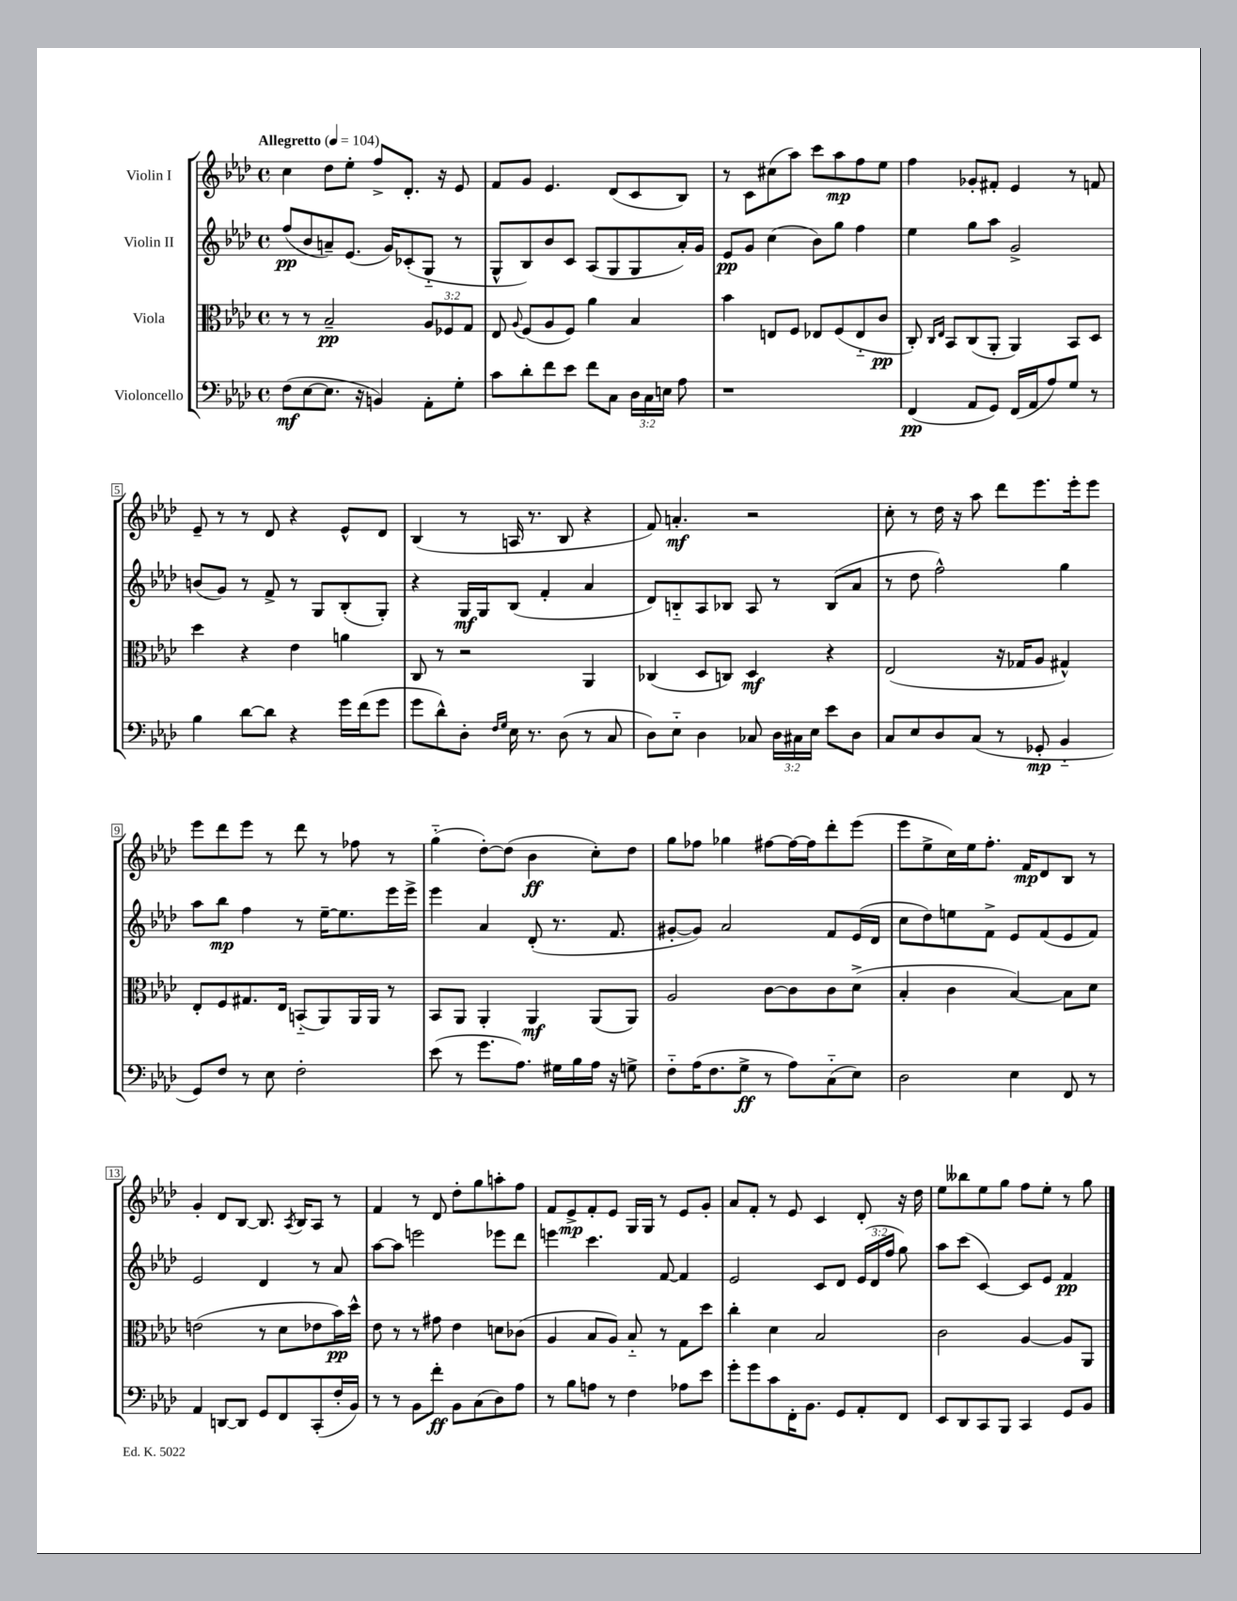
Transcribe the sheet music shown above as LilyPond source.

<<
\new StaffGroup <<
\new Staff = "s0" \with { instrumentName = "Violin I" } {
    \clef treble \key aes \major \defaultTimeSignature \time 4/4 \tempo "Allegretto" 4 = 104
    \autoBeamOff c''4 des''8[ ees''8]-. f''8[-> des'8.]-. r16 ees'8 |
    f'8[ g'8] ees'4. des'8[( c'8 bes8]) |
    r8 c'8[ cis''8( aes''8]) c'''8[ aes''8\mp f''8 ees''8] |
    f''4 ges'8[-. fis'8]-. ees'4 r8 f'8 |
    ees'8-- r8 r8 des'8 r4 ees'8[-^ des'8] |
    bes4( r8 a16 r8. bes8 r4 |
    f'8) a'4.-.\mf r2 |
    c''8-. r8 des''16 r16 aes''8 des'''8[ ees'''8. ees'''16-. ees'''8] |
    ees'''8[ des'''8 ees'''8] r8 des'''8 r8 fes''8 r8 |
    g''4-_( des''8[~-.) des''8]( bes'4\ff c''8[-.) des''8] |
    g''8[ fes''8] ges''4 fis''8[~ fis''16~ fis''16 des'''8-. ees'''8]( |
    ees'''8[ ees''8-> c''16) ees''16 f''8.]-. f'16[\mp des'8 bes8] r8 |
    g'4-. des'8[ bes8]~ bes8. \acciaccatura { aes8 } bes16[ aes8] r8 |
    f'4 r8 des'8 des''8[-. g''8 a''8-. f''8] |
    f'8[ ees'8->\mp f'8-. ees'8] g16[ g16] r8 ees'8[ g'8]-. |
    aes'8[ f'8]-. r8 ees'8 c'4 des'8-. r16 des''16 |
    ees''8[ beses''8 ees''8 g''8] f''8[ ees''8]-. r8 g''8 \bar "|." |
}
\new Staff = "s1" \with { instrumentName = "Violin II" } {
    \clef treble \key aes \major \defaultTimeSignature \time 4/4 \override Staff.TupletNumber.text = #tuplet-number::calc-fraction-text
    \autoBeamOff f''8[\pp( bes'8 a'8--) ees'8.]( g'16[) ces'8-.( g8]-_ r8 |
    g8[-^ bes8) bes'8 c'8] aes8[( g8 g8 aes'16-.) g'16] |
    ees'8[\pp g'8] c''4( bes'8[) g''8] f''4 |
    ees''4 g''8[ aes''8] g'2-> |
    b'8[( g'8]) r8 f'8-> r8 g8[ bes8-.( g8]-.) |
    r4 g16[\mf g16 bes8]( f'4-. aes'4 |
    des'8[) b8-_ aes8 bes8] aes8 r8 bes8[( aes'8] |
    r8 des''8 f''2-^) g''4 |
    aes''8[ bes''8]\mp f''4 r8 ees''16[~-- ees''8. ees'''16 ees'''16]-> |
    ees'''4 aes'4 des'8-.( r8. f'8. |
    gis'8[~-. gis'8]) aes'2 f'8[ ees'16( des'16] |
    c''8[ des''8) e''8 f'8]-> ees'8[ f'8( ees'8 f'8]) |
    ees'2 des'4 r8 aes'8 |
    aes''8[~ aes''8] e'''2 ees'''8[ des'''8] |
    e'''4 c'''4. f'8~ f'4 |
    ees'2 c'8[ des'8] \tuplet 3/2 { ees'16[( des'16 f''16] } g''8) |
    aes''8[ c'''8]( c'4~) c'8[ ees'8] f'4\pp \bar "|." |
}
\new Staff = "s2" \with { instrumentName = "Viola" } {
    \clef alto \key aes \major \defaultTimeSignature \time 4/4 \override Staff.TupletNumber.text = #tuplet-number::calc-fraction-text
    \autoBeamOff r8 r8 bes2--\pp \tuplet 3/2 { aes8[ fes8 g8] } |
    ees8 \appoggiatura { aes8 } f8[( aes8 f8]) aes'4 bes4 |
    bes'4 e8[ f8] ees8[ f8( ees8-_ c'8]\pp |
    c8-.) \grace { c16[ ees16] } bes,8[ c8( aes,8]-. aes,4) bes,8[ des8] |
    des''4 r4 ees'4 a'4 |
    c8 r8 r2 aes,4 |
    ces4( des8[ c8]) des4\mf r4 |
    ees2( r16 ges16[ aes8] gis4-^) |
    ees8[-. f8 gis8. ees16] b,8[-_( aes,8) aes,16 aes,16] r8 |
    bes,8[ aes,8] aes,4-. aes,4\mf aes,8[( aes,8]) |
    aes2 c'8[~ c'8 c'8 des'8]->( |
    bes4-. c'4 bes4~) bes8[ des'8] |
    e'2( r8 des'8[ ees'8 bes'16\pp) des''16]-^ |
    ees'8 r8 r8 gis'8 ees'4 d'8[ ces'8]( |
    aes4 bes8[ aes8]) bes8-_ r8 g8[ des''8] |
    c''4-. des'4 bes2 |
    c'2 aes4~ aes8[ aes,8] \bar "|." |
}
\new Staff = "s3" \with { instrumentName = "Violoncello" } {
    \clef bass \key aes \major \defaultTimeSignature \time 4/4 \override Staff.TupletNumber.text = #tuplet-number::calc-fraction-text
    \autoBeamOff f8[\mf( ees8~ ees8.] r16 b,4) aes,8[-. g8]-. |
    c'8[ des'8-. f'8 ees'8] f'8[ c8] \tuplet 3/2 { des16[ c16 e16] } aes8 |
    r1 |
    f,4\pp( aes,8[ g,8]) f,16[( aes,16 aes8) g8] r8 |
    bes4 des'8[~ des'8] r4 g'16[ f'16( g'8] |
    g'8[ des'8-^) des8]-. \grace { f16[ g16] } ees16 r8. des8( r8 c8 |
    des8[) ees8]-_ des4 ces8 \tuplet 3/2 { des16[ cis16 ees16] } ees'8[ des8] |
    c8[ ees8 des8 c8]( r8 ges,8-.\mp bes,4-_ |
    g,8[) f8] r8 ees8 f2-. |
    ees'8( r8 g'8.[ aes8.]) gis16[ bes16 aes16] r16 g8-> |
    f8[-_ aes16( f8. g8]->\ff r8 aes8[) c8-_( ees8]) |
    des2 ees4 f,8 r8 |
    aes,4 d,8[~ d,8] g,8[ f,8 c,8-.( f16-. bes,16]) |
    r8 r8 bes,8[ f'8]-.\ff bes,8[ c8( des8) aes8] |
    r8 bes8[ a8] r8 f4 aes8[ ees'8] |
    g'8[-. g'8 c'8 f,16-. bes,8.] g,8[ aes,8-. f,8] |
    ees,8[ des,8 c,8 bes,,8] c,4 g,8[ bes,8] \bar "|." |
}
>>
>>
\layout { \context { \Score \override BarNumber.stencil = #(make-stencil-boxer 0.1 0.3 ly:text-interface::print) } }
